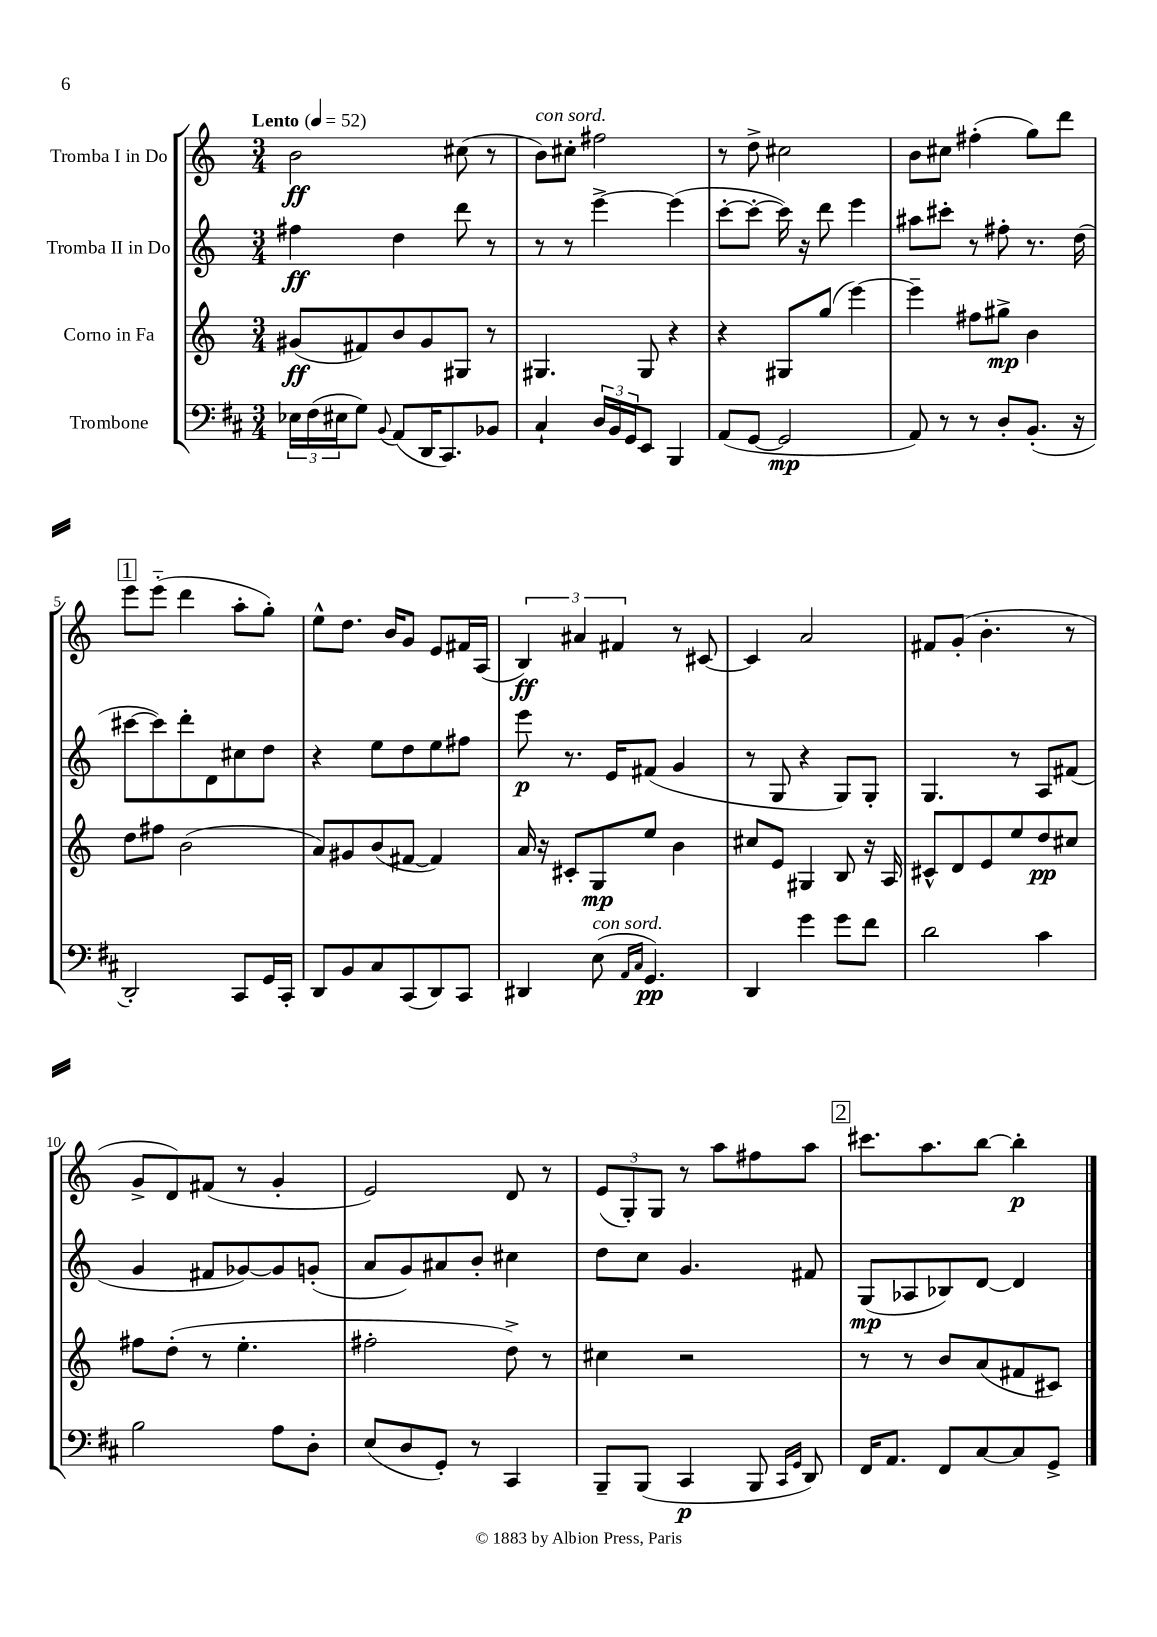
<<
\new StaffGroup <<
\new Staff = "s0" \with { instrumentName = "Tromba I in Do" } {
    \clef treble \key c \major \numericTimeSignature \time 3/4 \tempo "Lento" 4 = 52
    b'2\ff cis''8( r8 |
    b'8^\markup { \italic "con sord." }) cis''8-. fis''2 |
    r8 d''8-> cis''2 |
    b'8 cis''8 fis''4-.( g''8) d'''8 |
    \mark \markup { \box "1" } e'''8 e'''8-_( d'''4 a''8-. g''8-.) |
    e''8-^ d''8. b'16 g'8 e'8 fis'16 a16( |
    \tuplet 3/2 { b4\ff) ais'4 fis'4 } r8 cis'8~ |
    cis'4 a'2 |
    fis'8 g'8-.( b'4.-. r8 |
    g'8-> d'8) fis'8( r8 g'4-. |
    e'2) d'8 r8 |
    \tuplet 3/2 { e'8( g8-.) g8 } r8 a''8 fis''8 a''8 |
    \mark \markup { \box "2" } cis'''8. a''8. b''8~ b''4-.\p \bar "|." |
}
\new Staff = "s1" \with { instrumentName = "Tromba II in Do" } {
    \clef treble \key c \major \numericTimeSignature \time 3/4
    fis''4\ff d''4 d'''8 r8 |
    r8 r8 e'''4~-> e'''4( |
    c'''8~-. c'''8~-. c'''16) r16 d'''8 e'''4 |
    ais''8 cis'''8-. r8 fis''8-. r8. d''16( |
    \mark \markup { \box "1" } cis'''8~ cis'''8) d'''8-. d'8 cis''8 d''8 |
    r4 e''8 d''8 e''8 fis''8 |
    e'''8\p r8. e'16 fis'8( g'4 |
    r8 g8 r4 g8) g8-. |
    g4. r8 a8 fis'8( |
    g'4 fis'8 ges'8~) ges'8 g'8-.( |
    a'8 g'8) ais'8 b'8-. cis''4 |
    d''8 c''8 g'4. fis'8 |
    \mark \markup { \box "2" } g8\mp( aes8 bes8) d'8~ d'4 \bar "|." |
}
\new Staff = "s2" \with { instrumentName = "Corno in Fa" } {
    \clef treble \key c \major \numericTimeSignature \time 3/4
    gis'8\ff( fis'8) b'8 gis'8 gis8 r8 |
    gis4. gis8 r4 |
    r4 gis8 g''8( e'''4~) |
    e'''4-- fis''8 gis''8->\mp b'4 |
    \mark \markup { \box "1" } d''8 fis''8 b'2( |
    a'8) gis'8 b'8( fis'8~ fis'4) |
    a'16 r16 cis'8-. g8\mp e''8 b'4 |
    cis''8 e'8 gis4 b8 r16 a16 |
    cis'8-^ d'8 e'8 e''8 d''8\pp cis''8 |
    fis''8 d''8-.( r8 e''4.-. |
    fis''2-. d''8->) r8 |
    cis''4 r2 |
    \mark \markup { \box "2" } r8 r8 b'8 a'8( fis'8 cis'8) \bar "|." |
}
\new Staff = "s3" \with { instrumentName = "Trombone" } {
    \clef bass \key d \major \numericTimeSignature \time 3/4
    \tuplet 3/2 { ees16 fis16( eis16 } g8) \appoggiatura { b,8 } a,8( d,16 cis,8.) bes,8 |
    cis4-! \tuplet 3/2 { d16 b,16 g,16 } e,8 b,,4 |
    a,8( g,8~ g,2\mp |
    a,8) r8 r8 d8-. b,8.-.( r16 |
    \mark \markup { \box "1" } d,2-.) cis,8 g,16 cis,16-. |
    d,8 b,8 cis8 cis,8( d,8) cis,8 |
    dis,4 e8^\markup { \italic "con sord." }( \grace { a,16 cis16 } g,4.\pp) |
    d,4 g'4 g'8 fis'8 |
    d'2 cis'4 |
    b2 a8 d8-. |
    e8( d8 g,8-.) r8 cis,4 |
    b,,8-- b,,8( cis,4\p b,,8 \grace { cis,16 g,16 } d,8) |
    \mark \markup { \box "2" } fis,16 a,8. fis,8 cis8~ cis8 g,8-> \bar "|." |
}
>>
>>
